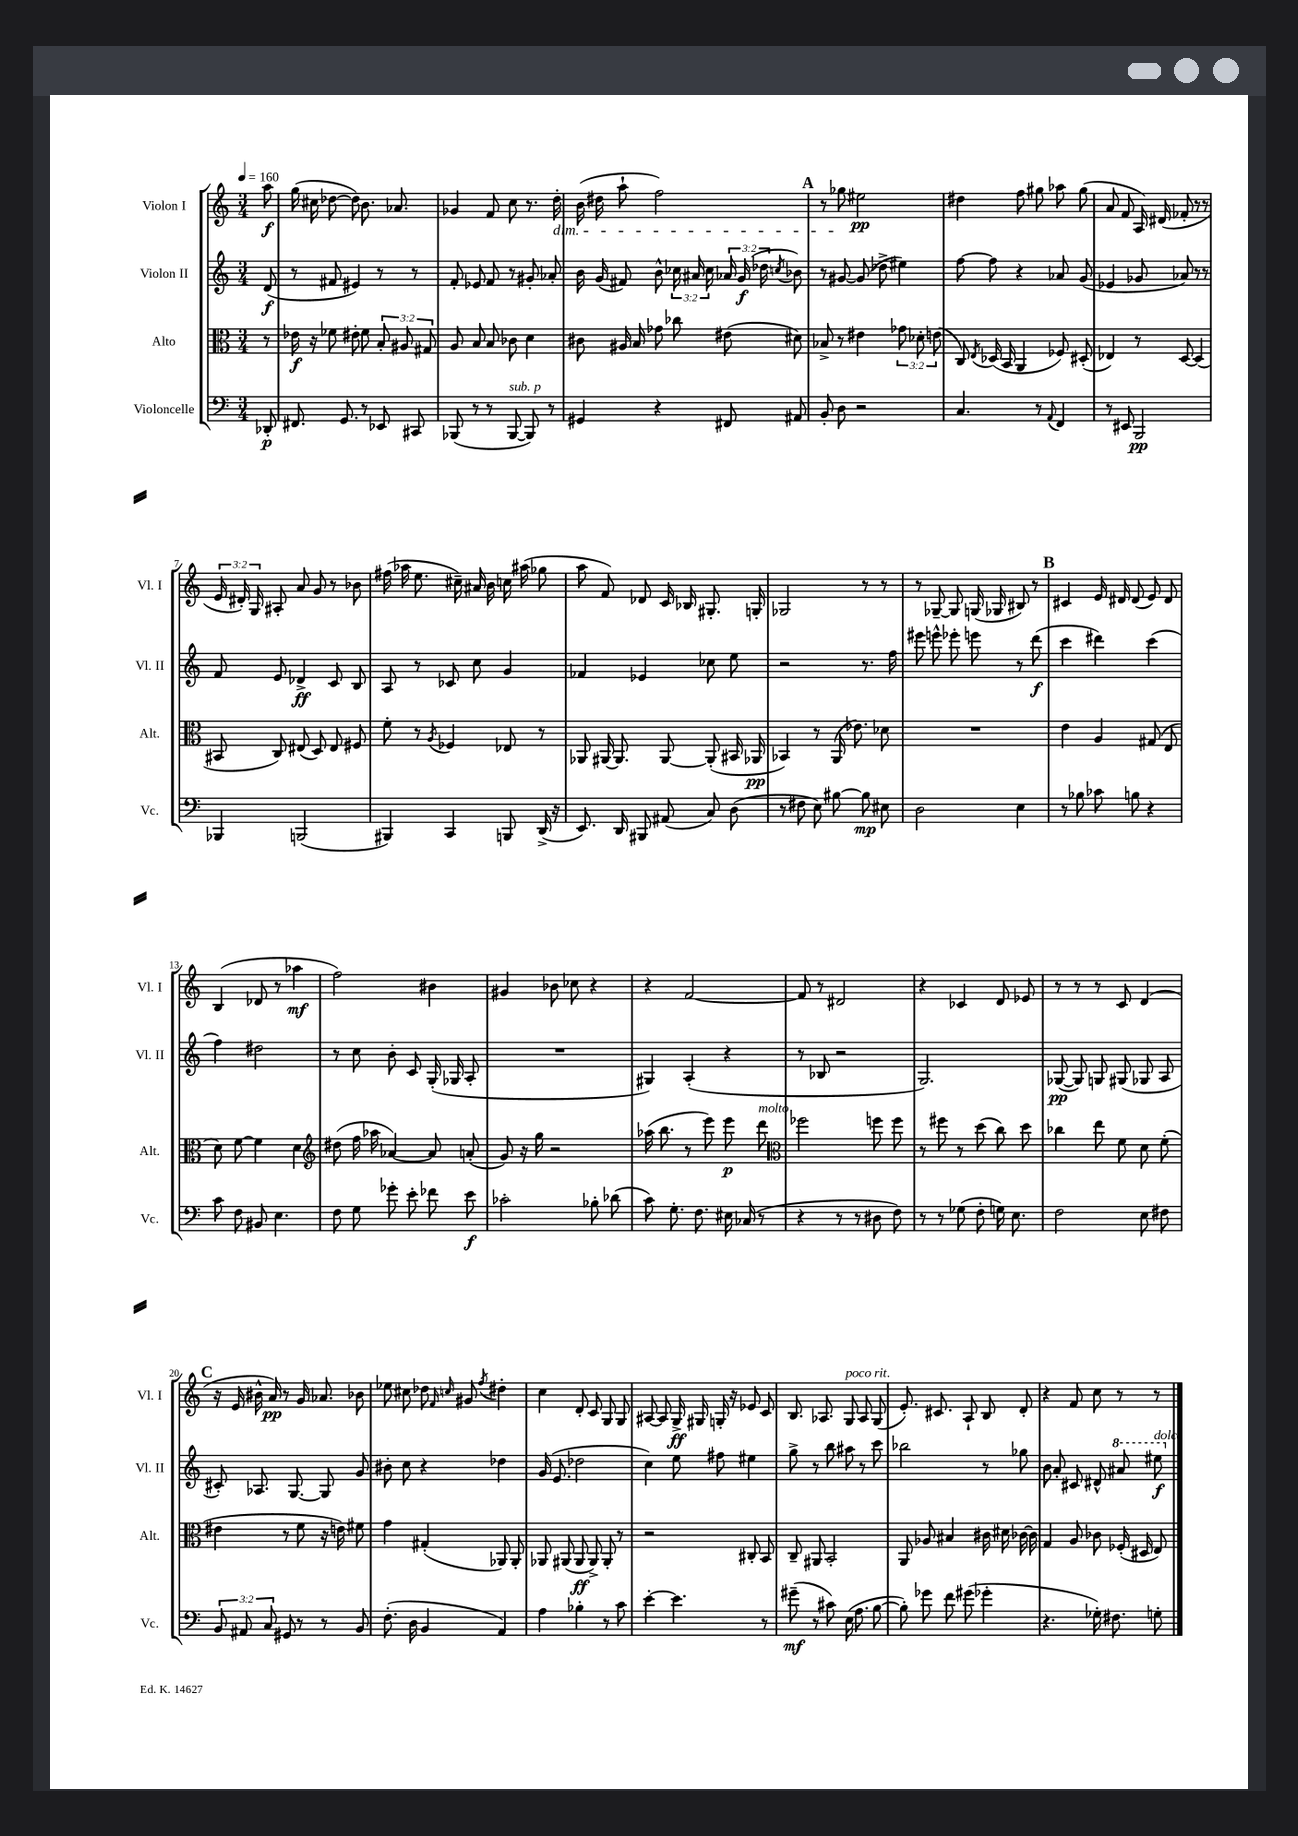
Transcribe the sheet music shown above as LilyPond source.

<<
\new StaffGroup <<
\new Staff = "s0" \with { instrumentName = "Violon I" shortInstrumentName = "Vl. I" } {
    \clef treble \key c \major \numericTimeSignature \time 3/4 \override Staff.TupletNumber.text = #tuplet-number::calc-fraction-text \partial 8 \tempo 4 = 160
    \autoBeamOff a''8\f |
    g''16( cis''16 des''8~ des''8) b'8. aes'8. |
    ges'4 f'8 c''8 r8. d''16-.\dim |
    b'16( dis''16 a''8-! f''2) |
    \mark \markup { \bold "A" } r8 ges''8\! eis''2\pp |
    dis''4 f''8 gis''8 aes''8 gis''8( |
    a'8 f'8 a16) dis'16( fes'8-. r8 r8 |
    \tuplet 3/2 { e'16 dis'16-.) g16 } ais8-. a'8 g'8 r8 bes'8 |
    fis''16( aes''16 e''8. cis''16--) ais'16 b'16 c''16 ais''16( ges''8 |
    a''8 f'8) des'8 c'16 bes16 gis8.-. g16-. |
    ges2 r8 r8 |
    r8 ges8~-- ges8 g16( ges16 bis8) r8 |
    \mark \markup { \bold "B" } cis'4 e'16 dis'16 dis'8( e'8) dis'8 |
    b4( des'8 r8 aes''4\mf |
    f''2) bis'4 |
    gis'4 bes'8 ces''8 r4 |
    r4 f'2~ |
    f'8 r8 dis'2 |
    r4 ces'4 d'8 ees'8 |
    r8 r8 r8 c'8 d'4( |
    \mark \markup { \bold "C" } r16 e'16 bis'16-^ a'16\pp) r8 g'16 aes'8. bes'8 |
    ees''8 cis''8 des''8 \grace { f'16 c''16 } gis'8 \acciaccatura { f''8 } dis''4-. |
    c''4 d'8-. c'8 g8 g8 |
    ais8~ ais8 g16->\ff gis16 g16-. r16 ees'8 c'8 |
    b8. aes8. g8^\markup { \italic "poco rit." } aes8 g8( |
    e'8.-.) cis'8. a8-! b8 d'8-. |
    r4 f'8 c''8 r8 r8 \bar "|." |
}
\new Staff = "s1" \with { instrumentName = "Violon II" shortInstrumentName = "Vl. II" } {
    \clef treble \key c \major \numericTimeSignature \time 3/4 \override Staff.TupletNumber.text = #tuplet-number::calc-fraction-text \partial 8
    \autoBeamOff d'8\f( |
    r8 fis'8 eis'4) r8 r8 |
    f'8-. ees'8 f'8 r8 gis'8-. aes'8-. |
    b'16 g'16( fis'8) b'8-^ \tuplet 3/2 { ces''16 ais'16 ces''16 } \tuplet 3/2 { aes'16 g'16\f( des''16 } \acciaccatura { c''8 } bes'8) |
    \mark \markup { \bold "A" } r8 gis'8~ gis'8( des''8-> eis''4) |
    f''8~ f''8 r4 aes'8 g'8( |
    ees'4 ges'8 aes'8) r8 r8 |
    f'8 e'8 des'4->\ff c'8 b8 |
    a8 r8 ces'8 c''8 g'4 |
    fes'4 ees'4 ces''8 e''8 |
    r2 r8. f''16 |
    eis'''8 e'''8-^ ees'''8-. e'''8 r8 d'''8\f( |
    \mark \markup { \bold "B" } c'''4 dis'''4) c'''4( |
    f''4) dis''2 |
    r8 c''8 b'8-. c'8 g16-.( ges16 a8-. |
    R2. |
    gis4) a4-.( r4 |
    r8 bes8 r2 |
    g2.) |
    ges8~\pp( ges8) g8 gis8( ges8 a8 |
    \mark \markup { \bold "C" } cis'8-.) aes8. g8.~ g8 g'8 |
    bis'8-. c''8 r4 des''4 |
    g'16( e'8. des''2 |
    c''4) e''8 fis''8 eis''4 |
    g''8-> r8 b''8 ais''8 r8 c'''8 |
    bes''2 r8 ges''8 |
    b'8 a'8-. cis'8 dis'8-^ \ottava #1 ais''8 eis'''8\f^\markup { \italic "dolce" } \ottava #0 \bar "|." |
}
\new Staff = "s2" \with { instrumentName = "Alto" shortInstrumentName = "Alt." } {
    \clef alto \key c \major \numericTimeSignature \time 3/4 \override Staff.TupletNumber.text = #tuplet-number::calc-fraction-text \partial 8
    \autoBeamOff r8 |
    ees'16\f r16 fes'8 eis'8-. fes'8 \tuplet 3/2 { b8-. ais8 gis8 } |
    a8 b8 b8 ces'8 d'4 |
    cis'8 ais16 b16 ges'8 ces''8 eis'8( dis'8) |
    \mark \markup { \bold "A" } bes8-> r8 eis'4 \tuplet 3/2 { ges'8 des'8-. e'8( } |
    c8) \acciaccatura { e8 } des16( b,16 a,4 fes8) dis8-.( |
    ees4) r8 d8~ d4( |
    bis,8 c8) eis8( d8) eis8 fis8 |
    f'8-. r8 \acciaccatura { a8 } fes4 ees8 r8 |
    aes,8 ais,16~ ais,8. ais,8~ ais,8-.( bis,16 aes,16\pp |
    bes,4) r8 a,16( ees'8.) des'8 |
    R2. |
    \mark \markup { \bold "B" } e'4 a4 gis8( e8 |
    d'8) f'8~ f'4 d'4 |
    \clef treble dis''8( f''16 aes''16 aes'4~) aes'8 a'8-.( |
    g'8) r16 g''16 r2 |
    aes''16( b''8. r8 e'''8) e'''8\p d'''8^\markup { \italic "molto" } |
    \clef alto fes''2 f''8 f''8 |
    r8 fis''8 r8 d''8( c''8) d''8 |
    ces''4 e''8 f'8 d'8 f'8-.( |
    \mark \markup { \bold "C" } eis'4 r8 f'8 r16 e'16) fis'8 |
    g'4 gis4-.( aes,8) aes,8-. |
    aes,8 ais,8( ais,8\ff ais,8->) ais,8-. r8 |
    r2 cis8-. b,8 |
    c8-- ais,8 b,2-. |
    a,8 aes8 bis4 cis'16 dis'16 ces'16~ ces'16 |
    g4 a8 ces'8 fes16-.( dis16 e8) \bar "|." |
}
\new Staff = "s3" \with { instrumentName = "Violoncelle" shortInstrumentName = "Vc." } {
    \clef bass \key c \major \numericTimeSignature \time 3/4 \override Staff.TupletNumber.text = #tuplet-number::calc-fraction-text \partial 8
    \autoBeamOff des,8-.\p |
    fis,8. g,8. r8 ees,8 cis,8 |
    bes,,8( r8 r8 bes,,8~^\markup { \italic "sub. p" } bes,,8) r8 |
    gis,4 r4 fis,8 ais,8 |
    \mark \markup { \bold "A" } b,8-. d8 r2 |
    c4. r8 \appoggiatura { a,8 } f,4 |
    r8 eis,8 b,,2\pp |
    bes,,4 b,,2( |
    bis,,4) c,4 b,,8 d,16->( r16 |
    e,8.) d,16 bis,,8 ais,8( c8) d8( |
    r8 fis8 e8) bis8~ bis8\mp eis8 |
    d2 e4 |
    \mark \markup { \bold "B" } r8 bes8 ces'8 b8 r4 |
    c'8 f8 bis,8 e4. |
    f8 g8 ges'8-. e'8-. fes'8 e'8\f |
    ces'2-. bes8-. des'8( |
    c'8) g8.-. f8. eis16 ces16( r8 |
    r4 r8 r8 dis8 f8) |
    r8 r8 ges8( f8-. g16) e8. |
    f2 e8 fis8 |
    \mark \markup { \bold "C" } \tuplet 3/2 { b,8 ais,8 c8 } gis,8 r8 r8 b,8 |
    f8.-.( d16 b,4 a,4) |
    a4 bes4-. r8 c'8 |
    e'4~-. e'4. r8 |
    gis'8--\mf( r8 cis'8) e16( a8. b8~ |
    b8-.) ges'8 f'8 gis'8( ges'4-. |
    r4. ges16-.) fis8. g8-. \bar "|." |
}
>>
>>
